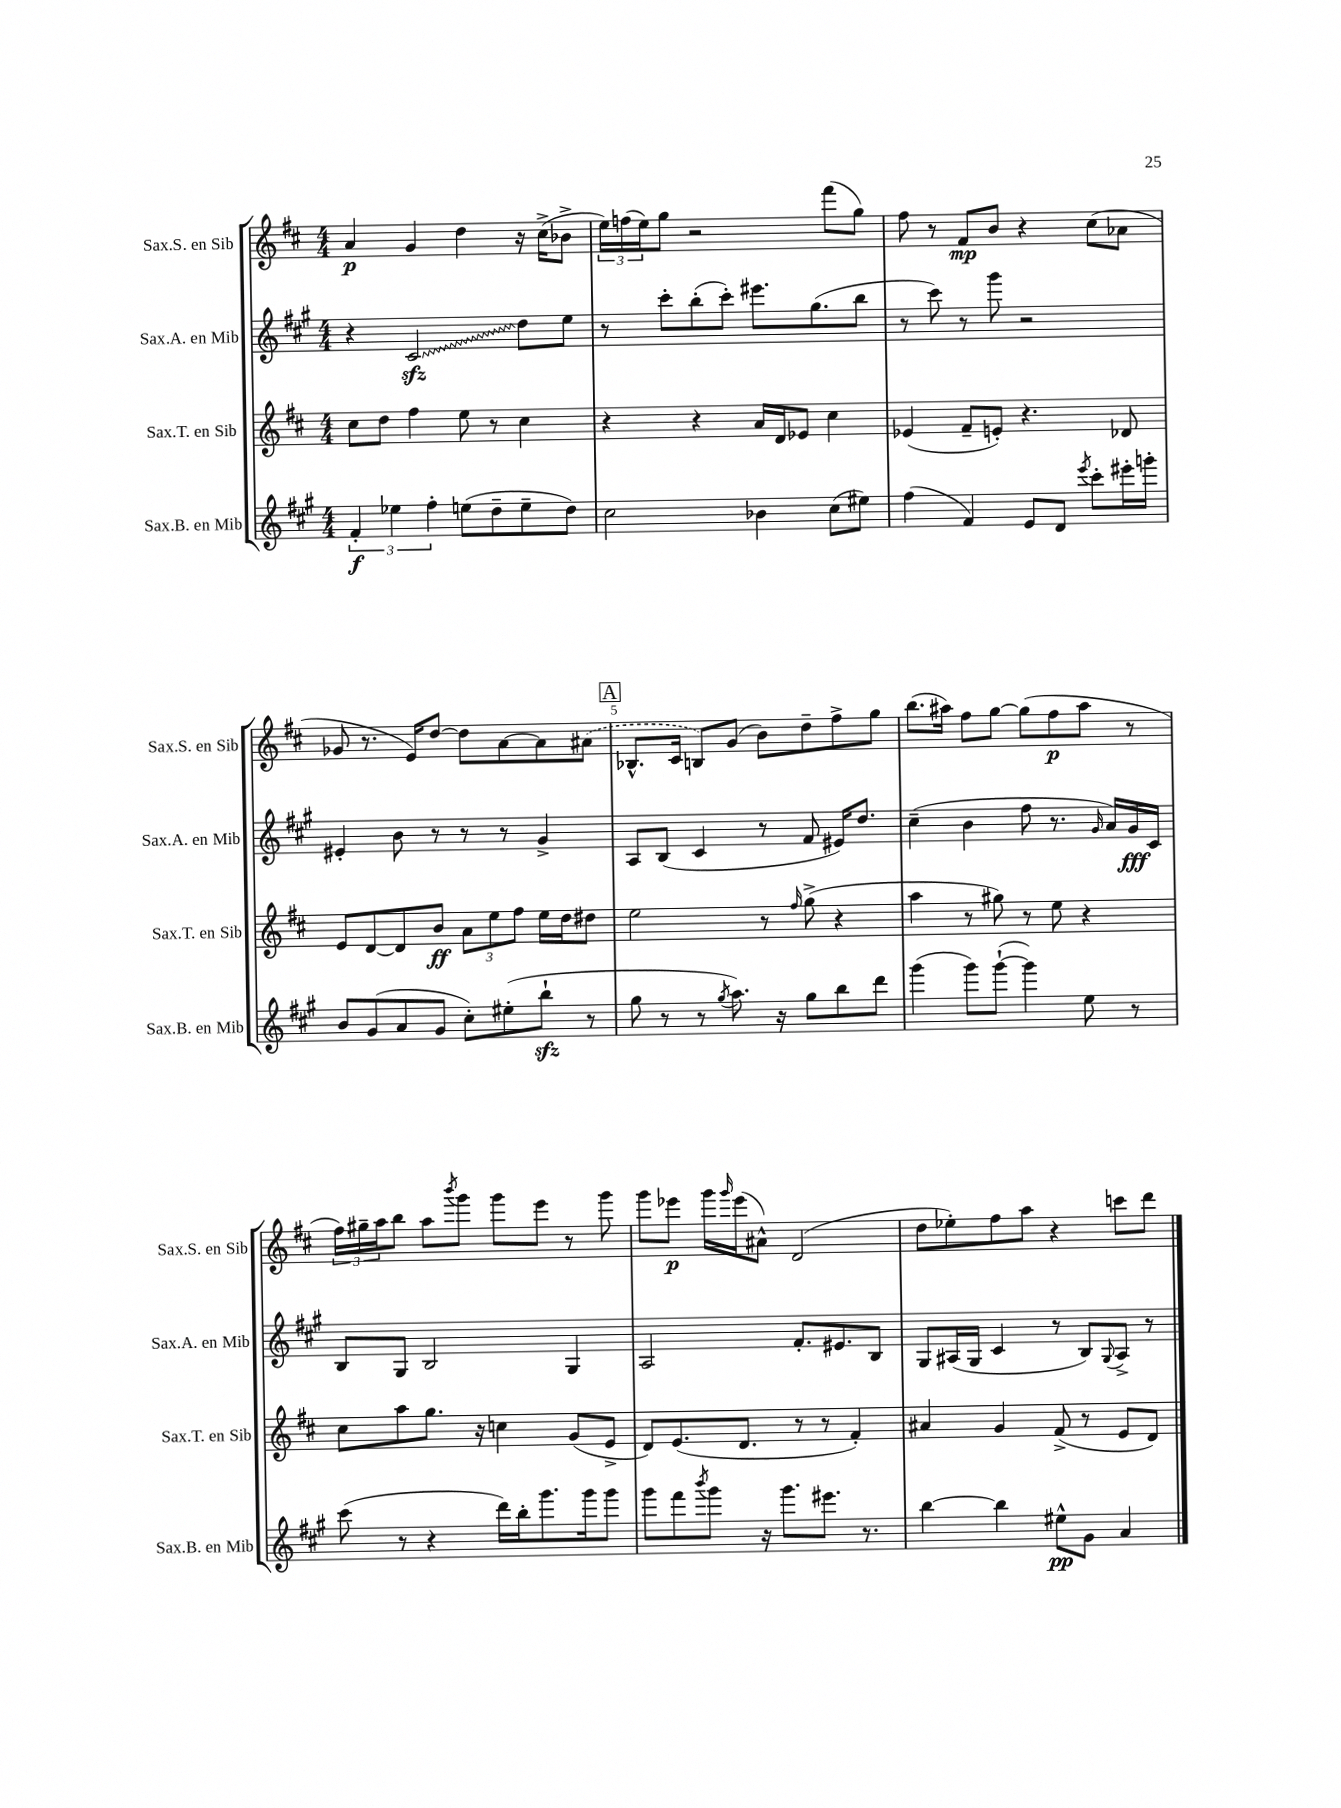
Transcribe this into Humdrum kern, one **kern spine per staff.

**kern	**kern	**kern	**kern
*staff4	*staff3	*staff2	*staff1
*clefG2	*clefG2	*clefG2	*clefG2
*k[f#c#g#]	*k[f#c#]	*k[f#c#g#]	*k[f#c#]
*M4/4	*M4/4	*M4/4	*M4/4
6f#'	8cc#	4r	4a
.	8dd	.	.
6ee-	.	.	.
.	4ff#	2c#	4g
6ff#'	.	.	.
(8ee	8ee	.	4dd
8dd~	8r	.	.
8ee~	4cc#	8dd	16r
.	.	.	(16cc#^
8dd)	.	8ee	8b-^
=	=	=	=
2cc#	4r	8r	24ee)
.	.	.	(24ff
.	.	.	24ee)
.	.	8ccc#'	8gg
.	4r	(8bb'	2r
.	.	8ccc#')	.
4b-	16a	8.eee#	.
.	16d	.	.
.	8e-	.	.
.	.	(8.gg#	.
(8cc#	4cc#	.	(8fff#
8ee#)	.	8bb	8gg)
=	=	=	=
(4ff#	(4e-	8r	8ff#
.	.	8ccc#)	8r
4f#)	8f#~	8r	8f#
.	8e')	8ggg#	8b
8e	4.r	2r	4r
8d	.	.	.
8qeee	.	.	.
8ccc#'	.	.	(8cc#
16eee#'	8d-	.	8a-
16ggg'	.	.	.
=	=	=	=
8b	8e	4e#'	8g-
(8g#	[8d	.	8.r
8a	8d]	8b	.
.	.	.	16e)
8g#	8b	8r	[8dd
8cc#')	12a	8r	8dd]
.	12ee	.	.
(8ee#'	.	8r	[8a
.	12ff#	.	.
8bb`	16ee	4g#^	8a]
.	16dd	.	.
8r	8dd#	.	(8a#
=	=	=	=
8gg#	2ee	8A	8.B-^^
8r	.	(8B	.
.	.	.	16c#
8r	.	4c#	8B)
8qgg#	.	.	.
8.aa)	.	.	(8g
.	8r	8r	8b)
16r	.	.	.
.	16qqff#	.	.
8gg#	(8gg^	8f#	8dd~
8bb	4r	16e#)	8ff#^
.	.	8.dd	.
8ddd	.	.	8gg
=	=	=	=
(4ggg#	4aa	(4cc#~	(8.bb
.	.	.	16aa#)
8ggg#)	8r	4b	8ff#
([8ggg#`	8gg#)	.	[8gg
4ggg#])	8r	8ff#	(8gg]
.	8ee	8.r	8ff#
8ee	4r	.	8aa#
.	.	16qqg#	.
.	.	16a)	.
8r	.	16g#	8r
.	.	16c#	.
=	=	=	=
(8ccc#	8cc#	8B	24ff#)
.	.	.	24gg#~
.	.	.	24aa
8r	8aa	8G#	8bb
4r	8.gg	2B	8aa
.	.	.	8qbbb
.	.	.	8ggg
.	16r	.	.
16ddd)	4cc	.	8ggg
16bb'	.	.	.
8.ggg#	.	.	8eee
.	(8g	4G#	8r
16ggg#	.	.	.
8ggg#	8e^	.	8ggg
=	=	=	=
8ggg#	8d)	2A	8ggg
8fff#	(8.e	.	8eee-
8qbbb	.	.	.
8ggg#	.	.	16ggg
.	.	.	16qqggg
.	8.d	.	(16eee-
16r	.	.	8a#^^)
8.ggg#	.	.	.
.	8r	8.f#'	(2d
8.eee#	8r	.	.
.	.	8.e#	.
.	4f#')	.	.
8.r	.	.	.
.	.	8B	.
=	=	=	=
[4bb	4a#	8G#	8dd
.	.	(16A#	8ee-')
.	.	16G#	.
4bb]	4g	4c#	8ff#
.	.	.	8aa
8ee#^^	(8f#^	8r	4r
8g#	8r	8B)	.
.	.	8qqG#	.
4a	8e	8A#^	8ccc
.	8d)	8r	8ddd
==	==	==	==
*-	*-	*-	*-
